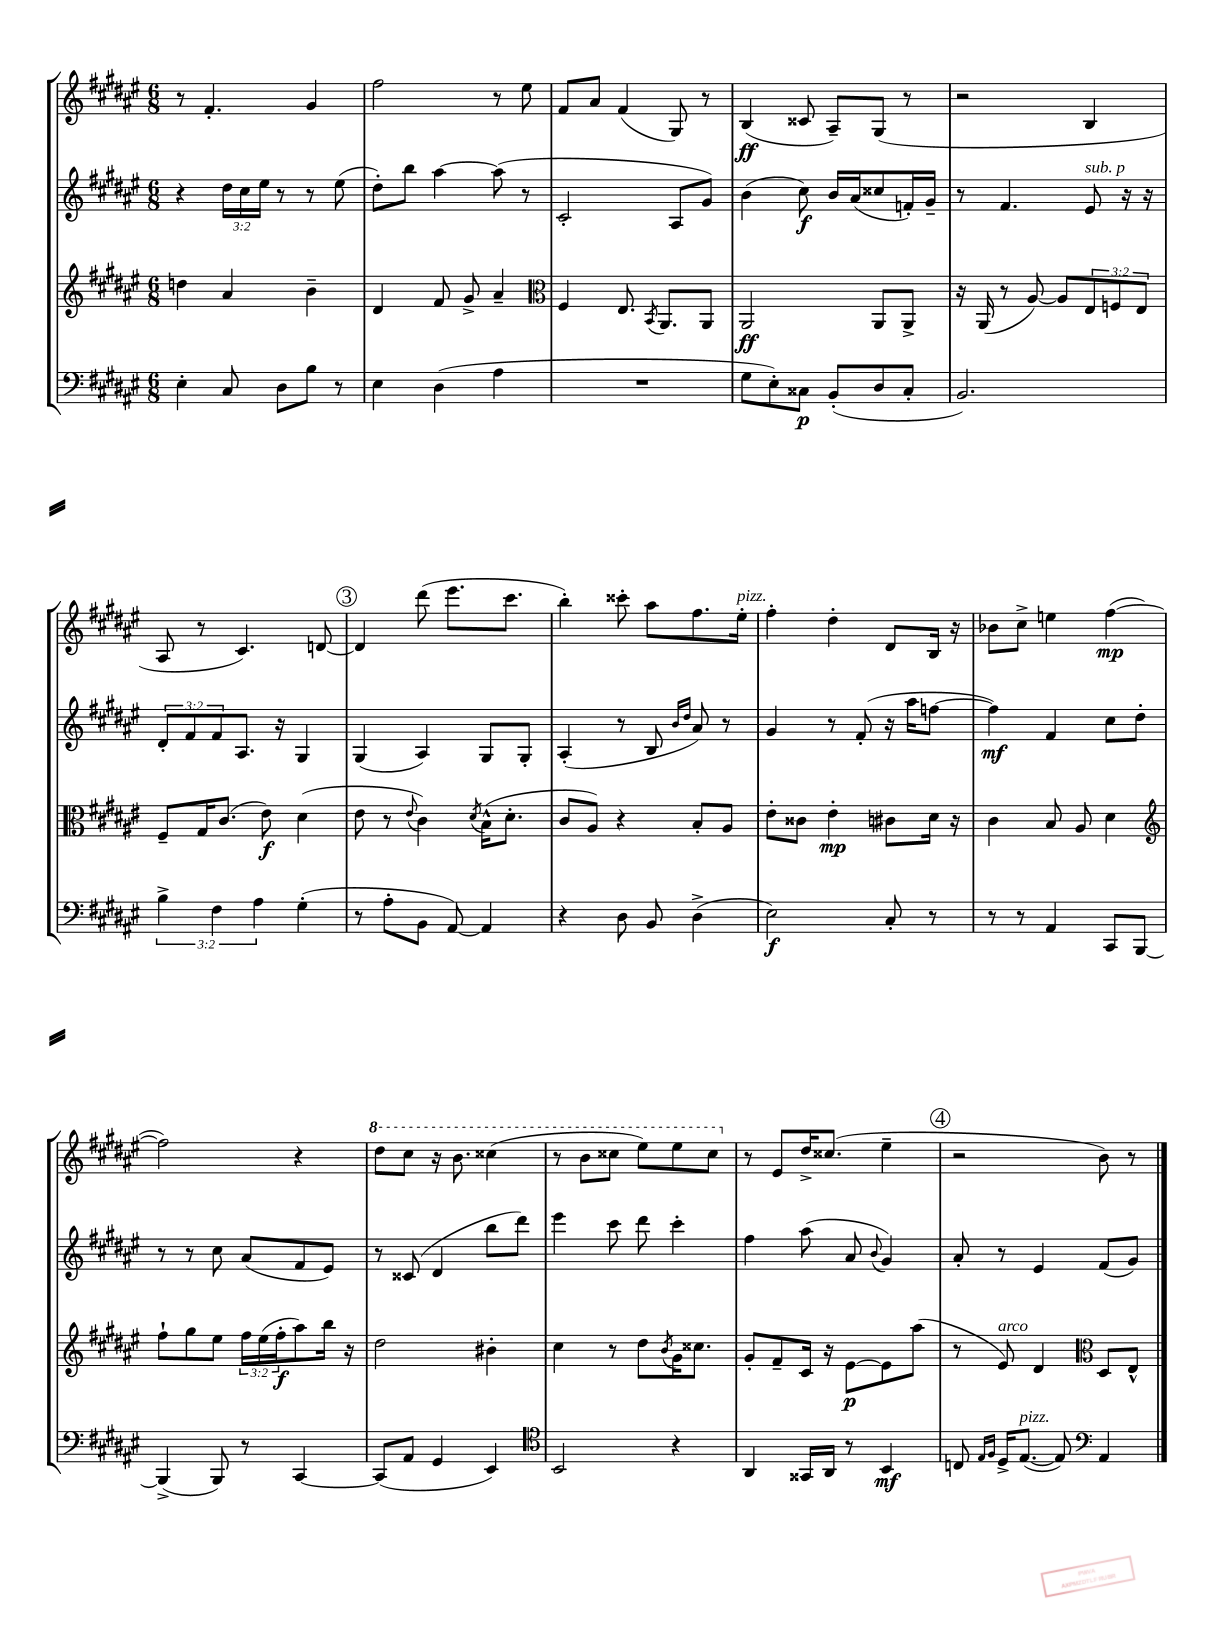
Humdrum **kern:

**kern	**dynam	**kern	**dynam	**kern	**dynam	**kern	**dynam
*part4	*part4	*part3	*part3	*part2	*part2	*part1	*part1
*staff4	*staff4	*staff3	*staff3	*staff2	*staff2	*staff1	*staff1
*clefF4	*	*clefG2	*	*clefG2	*	*clefG2	*
*k[f#c#g#d#a#e#]	*	*k[f#c#g#d#a#e#]	*	*k[f#c#g#d#a#e#]	*	*k[f#c#g#d#a#e#]	*
*M6/8	*	*M6/8	*	*M6/8	*	*M6/8	*
=30	=30	=30	=30	=30	=30	=30	=30
4E#'\	.	4ddn\	.	4r	.	8r	.
.	.	.	.	.	.	4.f#'/	.
8C#/	.	4a#/	.	24dd#\LL	.	.	.
.	.	.	.	24cc#\	.	.	.
.	.	.	.	24ee#\JJ	.	.	.
8D#\L	.	.	.	8r	.	.	.
8B\J	.	4b~\	.	8r	.	4g#/	.
8r	.	.	.	(8ee#\	.	.	.
=31	=31	=31	=31	=31	=31	=31	=31
4E#\	.	4d#/	.	8dd#'\L)	.	2ff#\	.
.	.	.	.	8bb\J	.	.	.
(4D#\	.	8f#/	.	[4aa#\	.	.	.
.	.	8g#^/	.	.	.	.	.
4A#\	.	4a#~/	.	(8aa#\]	.	8r	.
.	.	.	.	8r	.	8ee#\	.
=32	=32	=32	=32	=32	=32	=32	=32
*	*	*clefC3	*	*	*	*	*
2.r	.	4F#/	.	2c#'/	.	8f#/L	.
.	.	.	.	.	.	8a#/J	.
.	.	8.E#/	.	.	.	(4f#/	.
.	.	8qBB/	.	.	.	.	.
.	.	8.AA#/L	.	.	.	.	.
.	.	.	.	8A#/L	.	8G#/)	.
.	.	8AA#/J	.	8g#/J)	.	8r	.
=33	=33	=33	=33	=33	=33	=33	=33
8G#\L	.	2AA#/	ff	(4b\	.	(4B/	ff
8E#'\)	.	.	.	.	.	.	.
8C##X\J	p	.	.	8cc#\)	f	8c##X/	.
(8BB'/L	.	.	.	16b/LL	.	8A#~/L)	.
.	.	.	.	(16a#/J	.	.	.
8D#/	.	8AA#/L	.	8cc##X/	.	(8G#/J	.
8C##'/J	.	8AA#^/J	.	16fn'/L)	.	8r	.
.	.	.	.	16g#~/JJ	.	.	.
=34	=34	=34	=34	=34	=34	=34	=34
2.BB/)	.	16r	.	8r	.	2r	.
.	.	(16AA#/	.	.	.	.	.
.	.	8r	.	4.f#/	.	.	.
.	.	[8A#/)	.	.	.	.	.
.	.	8A#/L]	.	.	.	.	.
!	!	!	!	!LO:TX:a:i:t=sub. p	!	!	!
.	.	12E#/	.	8e#/	.	4B/	.
.	.	12Fn/	.	.	.	.	.
.	.	.	.	16r	.	.	.
.	.	12E#/J	.	.	.	.	.
.	.	.	.	16r	.	.	.
!!LO:LB:g=z
=35	=35	=35	=35	=35	=35	=35	=35
6B^\	.	8F#~/L	.	12d#'/L	.	8A#/	.
.	.	.	.	12f#/	.	.	.
.	.	16G#/K	.	.	.	8r	.
6F#\	.	.	.	12f#/	.	.	.
.	.	(8.c#/J	.	.	.	.	.
.	.	.	.	8.A#/J	.	4.c#/)	.
6A#\	.	.	.	.	.	.	.
.	.	8e#\)	f	.	.	.	.
.	.	.	.	16r	.	.	.
(4G#'\	.	(4d#\	.	4G#/	.	.	.
.	.	.	.	.	.	[8dn/	.
!!LO:REH:place=s1:t=3
=36	=36	=36	=36	=36	=36	=36	=36
8r	.	8e#\	.	(4G#/	.	4d/]	.
8A#'\L	.	8r	.	.	.	.	.
.	.	8qqe#/	.	.	.	.	.
8BB\J	.	4c#\)	.	4A#/)	.	(8ddd#\	.
[8AA#/)	.	.	.	.	.	8.eee#\L	.
.	.	8qd#/	.	.	.	.	.
4AA#/]	.	(16B^^\KL	.	8G#/L	.	.	.
.	.	8.d#'\J	.	.	.	8.ccc#\J	.
.	.	.	.	8G#'/J	.	.	.
=37	=37	=37	=37	=37	=37	=37	=37
4r	.	8c#/L	.	(4A#'/	.	4bb'\)	.
.	.	8A#/J)	.	.	.	.	.
8D#\	.	4r	.	8r	.	8ccc##X'\	.
8BB/	.	.	.	8B/	.	8aa#\L	.
.	.	.	.	16qqb/LL	.	.	.
.	.	.	.	16qqdd#/JJ	.	.	.
(4D#^\	.	8B'/L	.	8a#/)	.	8.ff#\	.
.	.	8A#/J	.	8r	.	.	.
!	!	!	!	!	!	!LO:TX:a:i:t=pizz.	!
.	.	.	.	.	.	16ee#'\Jk	.
=38	=38	=38	=38	=38	=38	=38	=38
2E#\)	f	8e#'\L	.	4g#/	.	4ff#'\	.
.	.	8c##X\J	.	.	.	.	.
.	.	4e#'\	mp	8r	.	4dd#'\	.
.	.	.	.	(8f#'/	.	.	.
8C#'/	.	8c#X\L	.	16r	.	8d#/L	.
.	.	.	.	16aa#\KL	.	.	.
8r	.	16d#\Jk	.	[8ffn\J	.	16B/Jk	.
.	.	16r	.	.	.	16r	.
=39	=39	=39	=39	=39	=39	=39	=39
8r	.	4c#\	.	4ff\])	mf	8b-X\L	.
8r	.	.	.	.	.	8cc#^\J	.
4AA#/	.	8B/	.	4f#/	.	4een\	.
.	.	8A#/	.	.	.	.	.
8CC#/L	.	4d#\	.	8cc#\L	.	([4ff#\	mp
[8BBB/J	.	.	.	8dd#'\J	.	.	.
!!LO:LB:g=z
=40	=40	=40	=40	=40	=40	=40	=40
*	*	*clefG2	*	*	*	*	*
(4BBB^/]	.	8ff#`\L	.	8r	.	2ff#\])	.
.	.	8gg#\	.	8r	.	.	.
8BBB/)	.	8ee#\J	.	8cc#\	.	.	.
8r	.	24ff#\LL	.	(8a#/L	.	.	.
.	.	(24ee#\	.	.	.	.	.
.	.	24ff#'\J	f	.	.	.	.
[4CC#/	.	8aa#\)	.	8f#/	.	4r	.
.	.	16bb\Jk	.	8e#/J)	.	.	.
.	.	16r	.	.	.	.	.
=41	=41	=41	=41	=41	=41	=41	=41
*	*	*	*	*	*	*8va	*
(8CC#/L]	.	2dd#\	.	8r	.	8ddd#\L	.
8AA#/J	.	.	.	(8c##X/	.	8ccc#\J	.
4GG#/	.	.	.	4d#/	.	16r	.
.	.	.	.	.	.	8.bb\	.
4EE#/)	.	4b#X'\	.	8bb\L	.	(4ccc##X\	.
.	.	.	.	8ddd#\J)	.	.	.
=42	=42	=42	=42	=42	=42	=42	=42
*clefC4	*	*	*	*	*	*	*
2BB/	.	4cc#\	.	4eee#\	.	8r	.
.	.	.	.	.	.	8bb\L	.
.	.	8r	.	8ccc#\	.	8ccc##X\J	.
.	.	8dd#\L	.	8ddd#\	.	8eee#\L)	.
.	.	8qb/	.	.	.	.	.
4r	.	16g#\K	.	4ccc#'\	.	8eee#\	.
.	.	8.cc##X\J	.	.	.	.	.
.	.	.	.	.	.	8ccc##\J	.
=43	=43	=43	=43	=43	=43	=43	=43
*	*	*	*	*	*	*X8va	*
4AA#/	.	8g#'/L	.	4ff#\	.	8r	.
.	.	8f#~/	.	.	.	8e#/L	.
16GG##X/LL	.	16c#/Jk	.	(8aa#\	.	16dd#^/K	.
16AA#/JJ	.	16r	.	.	.	(8.cc##X/J	.
8r	.	[8e#\L	p	8a#/	.	.	.
.	.	.	.	8qqb/	.	.	.
4BB/	mf	8e#\]	.	4g#/)	.	4ee#~\	.
.	.	(8aa#\J	.	.	.	.	.
!!LO:REH:place=s1:t=4
=44	=44	=44	=44	=44	=44	=44	=44
8Cn/	.	8r	.	8a#'/	.	2r	.
16qqE#/LL	.	.	.	.	.	.	.
16qqF#/JJ	.	.	.	.	.	.	.
!	!	!LO:TX:a:i:t=arco	!	!	!	!	!
16D#^/KL	.	8e#/)	.	8r	.	.	.
!LO:TX:a:i:t=pizz.	!	!	!	!	!	!	!
([8.E#/J	.	.	.	.	.	.	.
.	.	4d#/	.	4e#/	.	.	.
8E#/])	.	.	.	.	.	.	.
*clefF4	*	*clefC3	*	*	*	*	*
4AA#/	.	8D#/L	.	(8f#/L	.	8b\)	.
.	.	8E#^^/J	.	8g#/J)	.	8r	.
==	==	==	==	==	==	==	==
*-	*-	*-	*-	*-	*-	*-	*-
